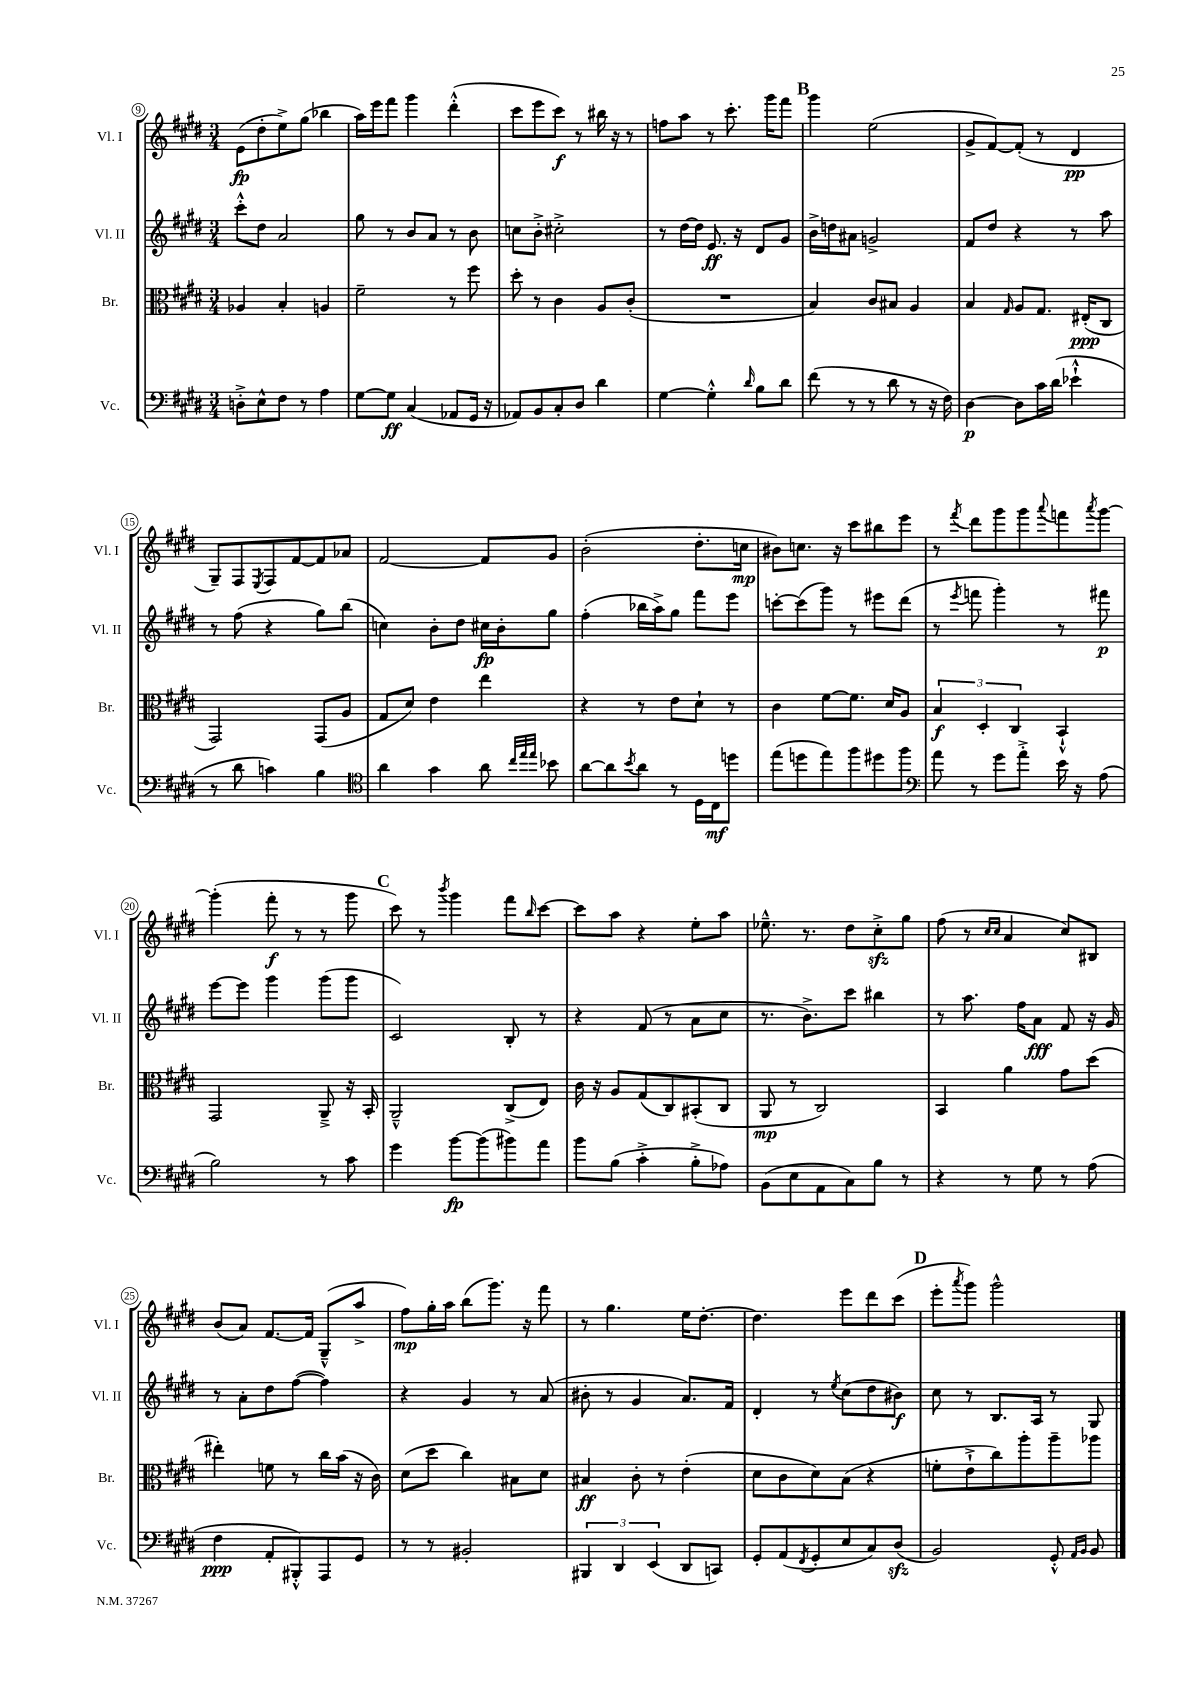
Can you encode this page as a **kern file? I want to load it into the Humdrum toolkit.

**kern	**dynam	**kern	**dynam	**kern	**dynam	**kern	**dynam
*part4	*part4	*part3	*part3	*part2	*part2	*part1	*part1
*staff4	*staff4	*staff3	*staff3	*staff2	*staff2	*staff1	*staff1
*I"Vc.	*	*I"Br.	*	*I"Vl. II	*	*I"Vl. I	*
*I'Vc.	*	*I'Br.	*	*I'Vl. II	*	*I'Vl. I	*
*clefF4	*	*clefC3	*	*clefG2	*	*clefG2	*
*k[f#c#g#d#]	*	*k[f#c#g#d#]	*	*k[f#c#g#d#]	*	*k[f#c#g#d#]	*
*M3/4	*	*M3/4	*	*M3/4	*	*M3/4	*
=9	=9	=9	=9	=9	=9	=9	=9
8Dn'^\L	.	4A-X/	.	8ccc#'^^\L	.	(8e\L	fp
8E^^\	.	.	.	8dd#\J	.	8dd#'\	.
8F#\J	.	4B'/	.	2a/	.	8ee^\)	.
8r	.	.	.	.	.	(8gg#\J	.
4A\	.	4An/	.	.	.	4bb-X\	.
=10	=10	=10	=10	=10	=10	=10	=10
[8G#\L	.	2f#~\	.	8gg#\	.	16aa\LL)	.
.	.	.	.	.	.	16eee\J	.
8G#\J]	ff	.	.	8r	.	8fff#\J	.
(4C#/	.	.	.	8b/L	.	4ggg#\	.
.	.	.	.	8a/J	.	.	.
8AA-X/L	.	8r	.	8r	.	(4ddd#'^^\	.
16GG#/Jk	.	8ff#\	.	8b\	.	.	.
16r	.	.	.	.	.	.	.
=11	=11	=11	=11	=11	=11	=11	=11
8AA-X/L)	.	8dd#'\	.	8ccn\L	.	8ccc#\L	.
8BB/	.	8r	.	8b'^\J	.	8eee\	.
8C#'/	.	4c#\	.	2cc#X'^\	.	8ccc#\J)	f
8D#/J	.	.	.	.	.	8r	.
4d#\	.	8A/L	.	.	.	16bb#X\	.
.	.	.	.	.	.	16r	.
.	.	(8c#'/J	.	.	.	8r	.
=12	=12	=12	=12	=12	=12	=12	=12
[4G#\	.	2.r	.	8r	.	8ffn\L	.
.	.	.	.	[16dd#\LL	.	8aa\J	.
.	.	.	.	16dd#\JJ]	.	.	.
4G#'^^\]	.	.	.	8.e/	ff	8r	.
.	.	.	.	.	.	8.ccc#'\	.
.	.	.	.	16r	.	.	.
16qqd#/	.	.	.	.	.	.	.
8B\L	.	.	.	8d#/L	.	.	.
.	.	.	.	.	.	16ggg#\KL	.
8d#\J	.	.	.	8g#/J	.	8fff#\J	.
!!LO:REH:place=s1:t=B
=13	=13	=13	=13	=13	=13	=13	=13
(8f#\	.	4B/)	.	16b^\LL	.	4ggg#\	.
.	.	.	.	16ddn\J	.	.	.
8r	.	.	.	8a#X\J	.	.	.
8r	.	8c#/L	.	2gn^/	.	(2ee\	.
8d#\	.	8B#X/J	.	.	.	.	.
8r	.	4A/	.	.	.	.	.
16r	.	.	.	.	.	.	.
16F#\)	.	.	.	.	.	.	.
=14	=14	=14	=14	=14	=14	=14	=14
[4D#\	p	4B/	.	8f#/L	.	8g#^/L	.
.	.	.	.	8dd#/J	.	[8f#/)	.
.	.	16qqG#/	.	.	.	.	.
8D#\L]	.	8A/L	.	4r	.	(8f#'/J]	.
16c#\L	.	8.G#/J	.	.	.	8r	.
(16d#\JJ	.	.	.	.	.	.	.
4e-X`^^\	.	.	.	8r	.	4d#/	pp
.	.	(16E#X'/KL	ppp	.	.	.	.
.	.	8C#/J	.	8aa\	.	.	.
!!LO:LB:g=z
=15	=15	=15	=15	=15	=15	=15	=15
8r	.	2GG#/)	.	8r	.	8G#~/L)	.
8d#\	.	.	.	(8ff#\	.	8F#/	.
.	.	.	.	.	.	8qE/	.
4cn\)	.	.	.	4r	.	8F#/	.
.	.	.	.	.	.	[8f#/	.
4B\	.	(8GG#/L	.	8gg#\L)	.	8f#/]	.
.	.	8A/J	.	(8bb\J	.	8a-X/J	.
=16	=16	=16	=16	=16	=16	=16	=16
*clefC4	*	*	*	*	*	*	*
4a\	.	8G#/L	.	4ccn\)	.	[2f#/	.
.	.	8d#/J)	.	.	.	.	.
4g#\	.	4e\	.	8b'\L	.	.	.
.	.	.	.	8dd#\J	.	.	.
8a\	.	4ee\	.	16cc#X\LL	fp	8f#/L]	.
.	.	.	.	16b'\J	.	.	.
32qqcc#/LLL	.	.	.	.	.	.	.
32qqee/	.	.	.	.	.	.	.
32qqee/JJJ	.	.	.	.	.	.	.
8b-X\	.	.	.	8gg#\J	.	8g#/J	.
=17	=17	=17	=17	=17	=17	=17	=17
[8a\L	.	4r	.	(4ff#'\	.	(2b'\	.
8a\]	.	.	.	.	.	.	.
8qb/	.	.	.	.	.	.	.
8a\J	.	8r	.	16bb-X\LL	.	.	.
.	.	.	.	16aa^\J)	.	.	.
8r	.	8e\L	.	8gg#\J	.	.	.
16D#\LL	.	8d#`\J	.	8fff#\L	.	8.dd#'\L	.
16C#\J	mf	.	.	.	.	.	.
8ddn\J	.	8r	.	8eee\J	.	.	.
.	.	.	.	.	.	16ccn\Jk	mp
=18	=18	=18	=18	=18	=18	=18	=18
(8ee\L	.	4c#\	.	[8cccn'\L	.	8b#X\L)	.
8ddn\	.	.	.	(8ccc\]	.	8.ccn\J	.
8ee\)	.	[8f#\L	.	8ggg#\J)	.	.	.
.	.	.	.	.	.	16r	.
8ff#\	.	8.f#\J]	.	8r	.	8ccc#\L	.
8dd#X\	.	.	.	8eee#X\L	.	8bb#X\	.
.	.	16d#/KL	.	.	.	.	.
8ff#\J	.	8A/J	.	(8ddd#\J	.	8eee\J	.
=19	=19	=19	=19	=19	=19	=19	=19
*clefF4	*	*	*	*	*	*	*
8a\	.	6B/	f	8r	.	8r	.
.	.	.	.	8qeee/	.	8qfff#/	.
8r	.	.	.	8fffn\	.	8ddd#\L	.
.	.	6D#'/	.	.	.	.	.
8g#\L	.	.	.	4ggg#'\)	.	8ggg#\	.
.	.	6C#/	.	.	.	.	.
8a'^\J	.	.	.	.	.	8ggg#\	.
.	.	.	.	.	.	8qqaaa/	.
16e\	.	4BB`^^/	.	8r	.	8fffn\	.
16r	.	.	.	.	.	.	.
.	.	.	.	.	.	8qaaa/	.
(8A\	.	.	.	8fff#X\	p	[8ggg#\J	.
!!LO:LB:g=z
=20	=20	=20	=20	=20	=20	=20	=20
2B\)	.	2GG#/	.	[8eee\L	.	(4ggg#'\]	.
.	.	.	.	8eee\J]	.	.	.
.	.	.	.	4ggg#\	.	8fff#'\	f
.	.	.	.	.	.	8r	.
8r	.	8AA~^/	.	(8ggg#\L	.	8r	.
8c#\	.	16r	.	8ggg#\J	.	8ggg#\	.
.	.	16BB'/	.	.	.	.	.
!!LO:REH:place=s1:t=C
=21	=21	=21	=21	=21	=21	=21	=21
4g#\	.	2AA~^^/	.	2c#/)	.	8ccc#\)	.
.	.	.	.	.	.	8r	.
.	.	.	.	.	.	8qbbb/	.
[8b\L	fp	.	.	.	.	4ggg#\	.
(8b\]	.	.	.	.	.	.	.
8b#X\)	.	(8C#^/L	.	8B'/	.	8fff#\L	.
.	.	.	.	.	.	16qqbb/	.
8a\J	.	8E/J)	.	8r	.	[8ccc#\J	.
=22	=22	=22	=22	=22	=22	=22	=22
8b\L	.	16c#\	.	4r	.	8ccc#\L]	.
.	.	16r	.	.	.	.	.
(8B\J	.	8A/L	.	.	.	8aa\J	.
4c#'^\	.	(8G#/	.	(8f#/	.	4r	.
.	.	8C#/)	.	8r	.	.	.
8B'^\L	.	(8BB#X'/	.	8a\L	.	8ee'\L	.
8A-X\J)	.	8C#/J	.	8cc#\J	.	8aa\J	.
=23	=23	=23	=23	=23	=23	=23	=23
(8BB\L	.	8AA/	mp	8.r	.	8.ee-X~^^\	.
8E\	.	8r	.	.	.	.	.
.	.	.	.	8.b^\L)	.	8.r	.
8AA\	.	2C#/)	.	.	.	.	.
8C#\)	.	.	.	8ccc#\J	.	8dd#\L	.
8B\J	.	.	.	4bb#X\	.	8cc#zz'^\	.
8r	.	.	.	.	.	8gg#\J	.
=24	=24	=24	=24	=24	=24	=24	=24
4r	.	4BB/	.	8r	.	(8ff#\	.
.	.	.	.	8.aa\	.	8r	.
.	.	.	.	.	.	16qqcc#/LL	.
.	.	.	.	.	.	16qqcc#/JJ	.
8r	.	4a\	.	.	.	4a/	.
.	.	.	.	16ff#\KL	.	.	.
8G#\	.	.	.	8a\J	fff	.	.
8r	.	8g#\L	.	8f#/	.	8cc#/L)	.
(8A\	.	(8dd#\J	.	16r	.	8B#X/J	.
.	.	.	.	16g#/	.	.	.
!!LO:LB:g=z
=25	=25	=25	=25	=25	=25	=25	=25
4F#\	ppp	4ee#X'\)	.	8r	.	(8b/L	.
.	.	.	.	8a'\L	.	8a/J)	.
8AA'/L	.	8fn\	.	8dd#\	.	[8.f#/L	.
8BBB#X'^^/)	.	8r	.	([8ff#\J	.	.	.
.	.	.	.	.	.	16f#/Jk]	.
8AAA/	.	16cc#\LL	.	4ff#\])	.	(8G#~^^/L	.
.	.	(16b\JJ	.	.	.	.	.
8GG#/J	.	16r	.	.	.	8aa^/J	.
.	.	16c#\)	.	.	.	.	.
=26	=26	=26	=26	=26	=26	=26	=26
8r	.	(8d#\L	.	4r	.	8ff#\L)	mp
8r	.	8dd#\J	.	.	.	16gg#'\L	.
.	.	.	.	.	.	16aa\JJ	.
2BB#X'/	.	4cc#\)	.	4g#/	.	(8bb\L	.
.	.	.	.	.	.	8.ggg#\J)	.
.	.	8B#X\L	.	8r	.	.	.
.	.	.	.	.	.	16r	.
.	.	8d#\J	.	(8a/	.	8fff#\	.
=27	=27	=27	=27	=27	=27	=27	=27
6BBB#X/	.	4B#X/	ff	8b#X'\	.	8r	.
.	.	.	.	8r	.	4.gg#\	.
6DD#/	.	.	.	.	.	.	.
.	.	8c#'\	.	4g#/	.	.	.
(6EE/	.	.	.	.	.	.	.
.	.	8r	.	.	.	.	.
8DD#/L	.	(4e'\	.	8.a/L)	.	16ee\KL	.
.	.	.	.	.	.	[8.dd#'\J	.
8CCn/J)	.	.	.	.	.	.	.
.	.	.	.	16f#/Jk	.	.	.
=28	=28	=28	=28	=28	=28	=28	=28
8GG#'/L	.	8d#\L	.	4d#'/	.	4.dd#\]	.
(8AA/	.	8c#\	.	.	.	.	.
8qFF#/	.	.	.	.	.	.	.
8GG#'/	.	8d#\)	.	8r	.	.	.
.	.	.	.	8qee/	.	.	.
8E/	.	(8B\J	.	(8cc#\L	.	8eee\L	.
8C#/)	.	4r	.	8dd#\	.	8ddd#\	.
(8D#zz/J	.	.	.	8b#X\J)	f	(8ccc#\J	.
!!LO:REH:place=s1:t=D
=29	=29	=29	=29	=29	=29	=29	=29
2BB/)	.	8fn'\L	.	8cc#\	.	8eee'\L	.
.	.	.	.	.	.	8qaaa/	.
.	.	8e`^\	.	8r	.	8ggg#\J)	.
.	.	8cc#\)	.	8.B/L	.	2ggg#^^\	.
.	.	8aa'\	.	.	.	.	.
.	.	.	.	16A/Jk	.	.	.
8GG#'^^/	.	8aa~\	.	8r	.	.	.
16qqAA/LL	.	.	.	.	.	.	.
16qqBB/JJ	.	.	.	.	.	.	.
8BB/	.	8aa-X\J	.	8G#/	.	.	.
==	==	==	==	==	==	==	==
*-	*-	*-	*-	*-	*-	*-	*-
